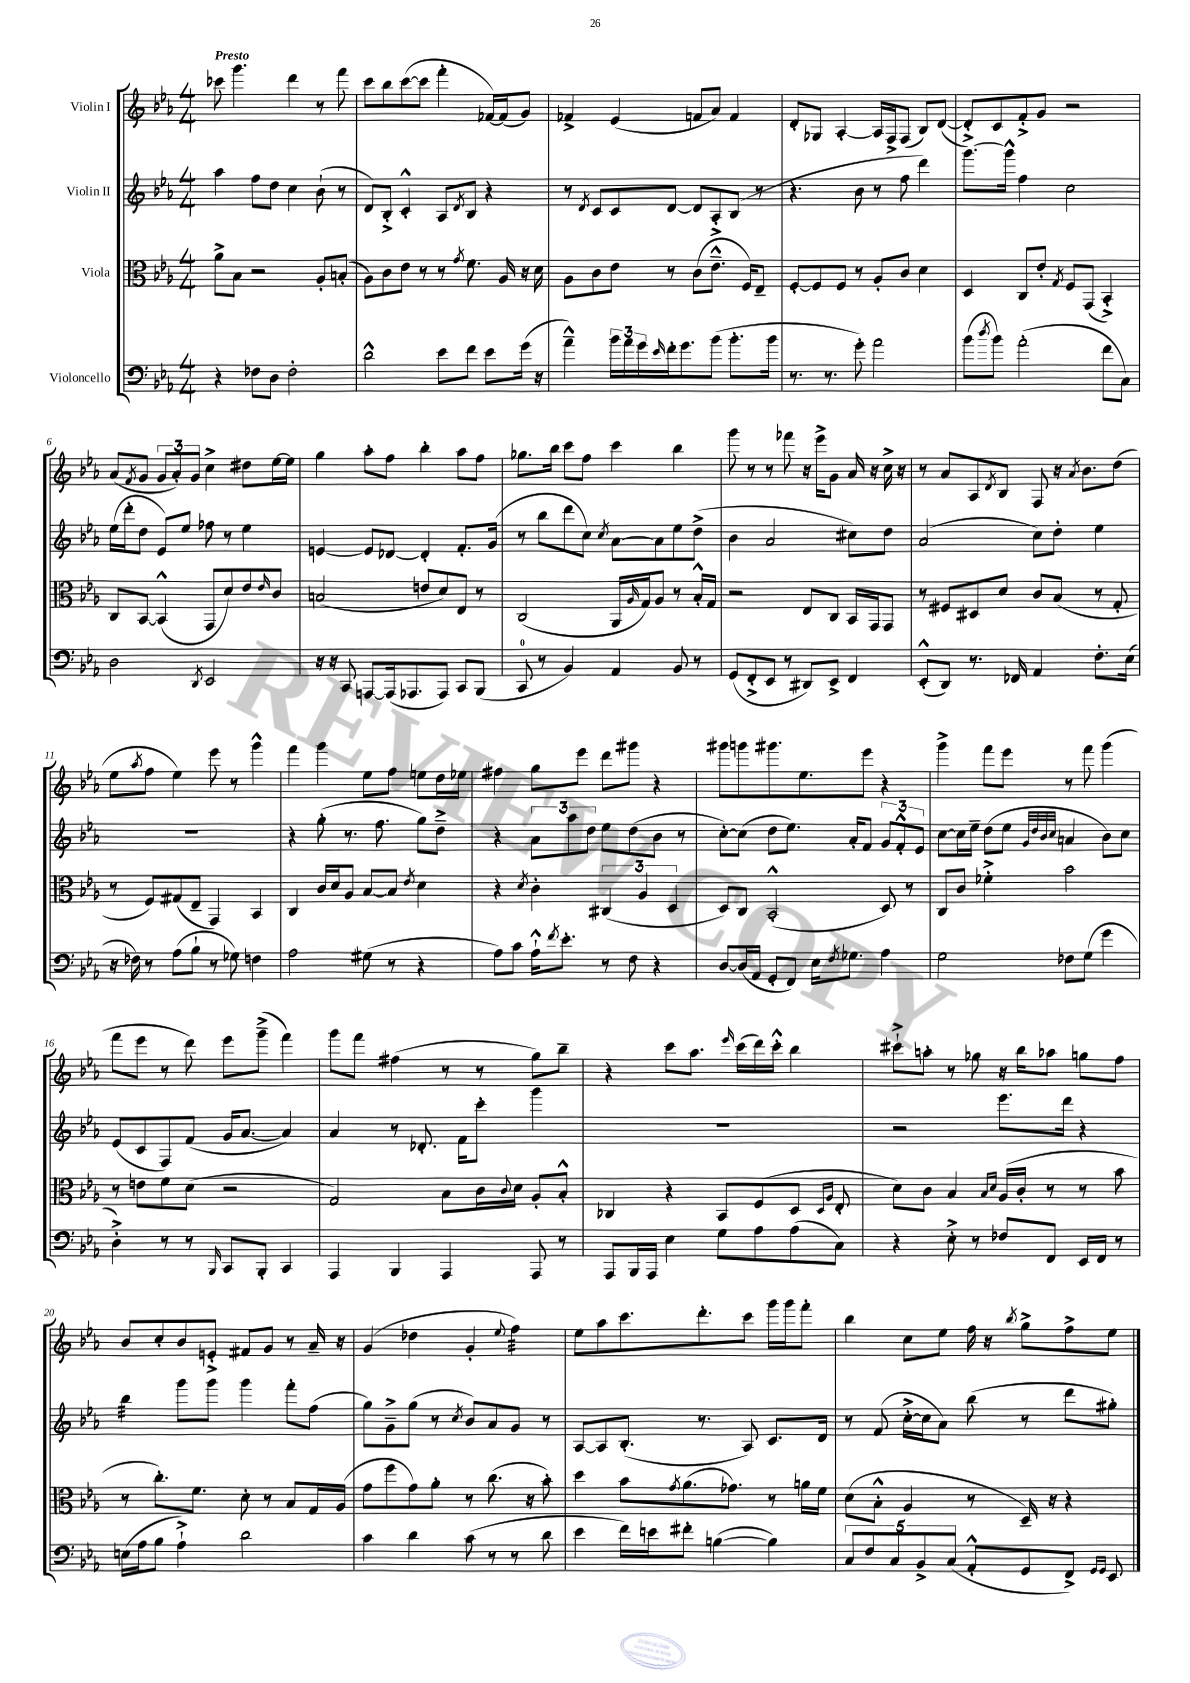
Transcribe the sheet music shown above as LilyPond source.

<<
\new StaffGroup <<
\new Staff = "s0" \with { instrumentName = "Violin I" } {
    \clef treble \key ees \major \numericTimeSignature \time 4/4 \tempo "Presto"
    ces'''8 g'''4. d'''4 r8 f'''8 |
    c'''8 bes''8 c'''8~( c'''8 f'''4-. fes'16~) fes'16( g'8) |
    fes'4-> ees'4( f'8 aes'8) f'4 |
    d'8-. ges8 aes4~-. aes16 f16-> f8( bes8) d'8~( |
    d'8-.->) c'8 f'8-.-> g'8 r2 |
    aes'8( \acciaccatura { f'8 } g'8 \tuplet 3/2 { g'8 aes'8-.) g'8 } c''4-> dis''8 ees''16~ ees''16 |
    g''4 aes''8-. f''8 bes''4-. aes''8 f''8 |
    ges''8. bes''16 c'''8 f''8 c'''4 bes''4 |
    g'''8 r8 r8 fes'''8 r16 ees'''16-> g'8 aes'16 r16 c''16-> r16 |
    r8 aes'8 aes8 \acciaccatura { d'8 } bes8 f8 r16 \acciaccatura { aes'8 } bes'8. d''8( |
    ees''8 \acciaccatura { aes''8 } f''8 ees''4) ees'''8 r8 g'''4-^ |
    f'''4 g'''4 ees''8 f''8 e''8 d''16 ees''16 |
    fis''4 g''8 ees'''8 d'''8 gis'''8 r4 |
    gis'''8 g'''8 gis'''8. ees''8. ees'''8 r4 |
    g'''4-> f'''8 ees'''8 r8 f'''8 g'''4( |
    f'''8 ees'''8 r8 d'''8) ees'''8 g'''8--->( f'''4) |
    g'''8 f'''8 fis''4( r8 r8 g''8) bes''8-- |
    r4 c'''8 aes''8. \grace { ees'''16 } c'''16( d'''16) c'''16-.-^ bes''4 |
    cis'''8-!-> a''8-. r8 ges''8 r16 bes''16 aes''8 g''8 f''8 |
    bes'8 c''8-. bes'8 e'8-.-> fis'8 g'8 r8 aes'16-- r16 |
    g'4( des''4 g'4-. \appoggiatura { ees''8 } f''4:32) |
    ees''8 aes''8 c'''8. d'''8.-. c'''8 g'''16 g'''16 f'''8-. |
    bes''4 c''8 ees''8 f''16 r16 \acciaccatura { bes''8 } g''8-> f''8-> ees''8 \bar "|." |
}
\new Staff = "s1" \with { instrumentName = "Violin II" } {
    \clef treble \key ees \major \numericTimeSignature \time 4/4
    aes''4 f''8 d''8 c''4 bes'8-!( r8 |
    d'8) bes8-.-> c'4-.-^ aes8 \acciaccatura { d'8 } bes8 r4 |
    r8 \acciaccatura { d'8 } c'8 c'8 d'8~ d'8 aes8-.-> bes8( r8 |
    r4. bes'8 r8 f''8 d'''4) |
    g'''8.~ g'''16-^ f''4 c''2 |
    ees''16( d'''16-. d''8 ees'8) ees''8 fes''8 r8 ees''4 |
    e'4~ e'8 des'8~ des'4-. f'8.-. g'16( |
    r8 bes''8 d'''8 c''8) \acciaccatura { c''8 } aes'8~ aes'8 ees''8 d''8->( |
    bes'4 aes'2 cis''8) d''8 |
    aes'2( c''8) d''8-. ees''4 |
    R1 |
    r4 g''8-.( r8. f''8. g''8) d''8---> |
    r4 \tuplet 3/2 { aes'8 aes''8 d''8 } ees''8 d''8( bes'8 r8 |
    c''8~-.) c''8( d''8 ees''8.) aes'16-. f'8 \tuplet 3/2 { g'8 f'8-.-^ ees'8 } |
    c''8~ c''16 ees''16-- d''8( ees''8 \grace { g'32 d''32 bes'32 c''32 } a'4 bes'8) c''8 |
    ees'8( c'8 f8) f'8( g'16 aes'8.~ aes'4) |
    aes'4 r8 des'8.-. f'16 c'''8-. g'''4 |
    R1 |
    r2 ees'''8. d'''16 r4 |
    bes''4:32 g'''8 g'''8 g'''4 f'''8-. f''8( |
    g''8) g'8---> g''8( r8 \acciaccatura { c''8 } bes'8) aes'8 g'8 r8 |
    aes8~ aes8 bes8.-.( r8. aes8) c'8. d'16 |
    r8 f'8( c''16~-.-> c''16 aes'8) bes''8( r8 d'''8 gis''8-.) \bar "|." |
}
\new Staff = "s2" \with { instrumentName = "Viola" } {
    \clef alto \key ees \major \numericTimeSignature \time 4/4
    aes'8-> bes8 r2 aes8-. b8-.( |
    aes8) c'8 ees'8 r8 r8 \acciaccatura { g'8 } f'8. aes16 r16 d'16 |
    aes8 c'8 ees'8 r8 c'8( ees'8.---^ f16) ees8-- |
    f8~-. f8 f8 r8 aes8-. c'8 d'4 |
    d4 c8 ees'8-. \acciaccatura { g8 } f8 g,8( bes,4-.->) |
    c8 bes,8~ bes,4-^( g,8 d'8) ees'8 \grace { ees'16 } c'8 |
    b2( e'8 d'8) ees8 r8 |
    c2( aes,16 \grace { aes16 } g16) aes8 r8 bes16-.-^ g16 |
    r2 ees8 c8 bes,16 g,16 g,8 |
    r8 fis8 dis8 d'8 c'8 bes8( r8 g8-. |
    r8 f8) gis8( ees8-- g,4) bes,4 |
    c4 c'16 d'16 aes8 bes8~ bes8 \acciaccatura { ees'8 } d'4 |
    r4 \acciaccatura { d'8 } c'4-. \tuplet 3/2 { cis4( aes4 d4 } |
    d8) c8 bes,2-.-^( d8) r8 |
    c8 c'8 fes'4-.-> bes'2 |
    r8 e'8 f'8 d'8( r2 |
    g2) bes8 c'16 \appoggiatura { c'8 } d'16 aes8-. bes8-.-^ |
    ces4 r4 bes,8 f8( d8 \grace { d16 aes16 } ees8-. |
    d'8) c'8 bes4 \grace { bes16 d'16 } aes16( c'16-. r8 r8 bes'8 |
    r8 c''8.-.) f'8. d'8-. r8 bes8 g16 aes16( |
    g'8 f''8 g'8) aes'8-. r8 c''8.( r16 bes'8-.) |
    d''4 bes'8 \acciaccatura { g'8 } aes'8.( ges'8.) r8 a'16 f'16 |
    d'8( bes8-.-^ aes4 r8 d16--) r16 r4 \bar "|." |
}
\new Staff = "s3" \with { instrumentName = "Violoncello" } {
    \clef bass \key ees \major \numericTimeSignature \time 4/4
    r4 fes8 d8 fes2-. |
    d'2-^ ees'8 f'8 ees'8 g'16( r16 |
    aes'4---^) \tuplet 3/2 { bes'16 aes'16 g'16 } \grace { ees'16 } f'16-. g'8. bes'8( bes'8.-. bes'16 |
    r8. r8. g'8-.) aes'2 |
    bes'8( \acciaccatura { d''8 } bes'8) aes'2-.( f'8 c8) |
    d2 \acciaccatura { d,8 } ees,2 |
    r16 r16 c,8 a,,8~ a,,16( aes,,8. aes,,8) c,8 bes,,8( |
    c,8-0 r8 bes,4) aes,4 bes,8 r8 |
    g,8( f,8-.-> ees,8 r8 dis,8) ees,8-> f,4 |
    ees,8-.-^( d,8) r8. fes,16 aes,4 f8.-. ees16( |
    r16 fes16) r8 aes8( bes8-! r8 ges8) f4 |
    aes2 gis8( r8 r4 |
    aes8) c'8 aes16-!-^ \acciaccatura { f'8 } ees'8.-. r8 f8 r4 |
    d8~ d16( aes,16 g,8-. f,8) ees16 \acciaccatura { f8 } ges8. aes4 |
    g2 fes8 g8( g'4 |
    d4-.->) r8 r8 \grace { bes,,16 } c,8 bes,,8-. c,4 |
    aes,,4 bes,,4 aes,,4 aes,,8 r8 |
    aes,,8 bes,,16 aes,,16 ees4 g8 aes8 aes8( c8) |
    r4 ees8-.-> r8 fes8 f,8 ees,16 f,16 r8 |
    e16( aes16 bes8 aes4-!->) d'2 |
    c'4 d'4 c'8( r8 r8 d'8 |
    ees'4 f'16) e'16 fis'8-. b4~( b4) |
    \tuplet 5/4 { c8 f8 c8 bes,8-> c8( } aes,8-.-^ g,8 f,8->) \grace { g,16 g,16 } ees,8 \bar "|." |
}
>>
>>
